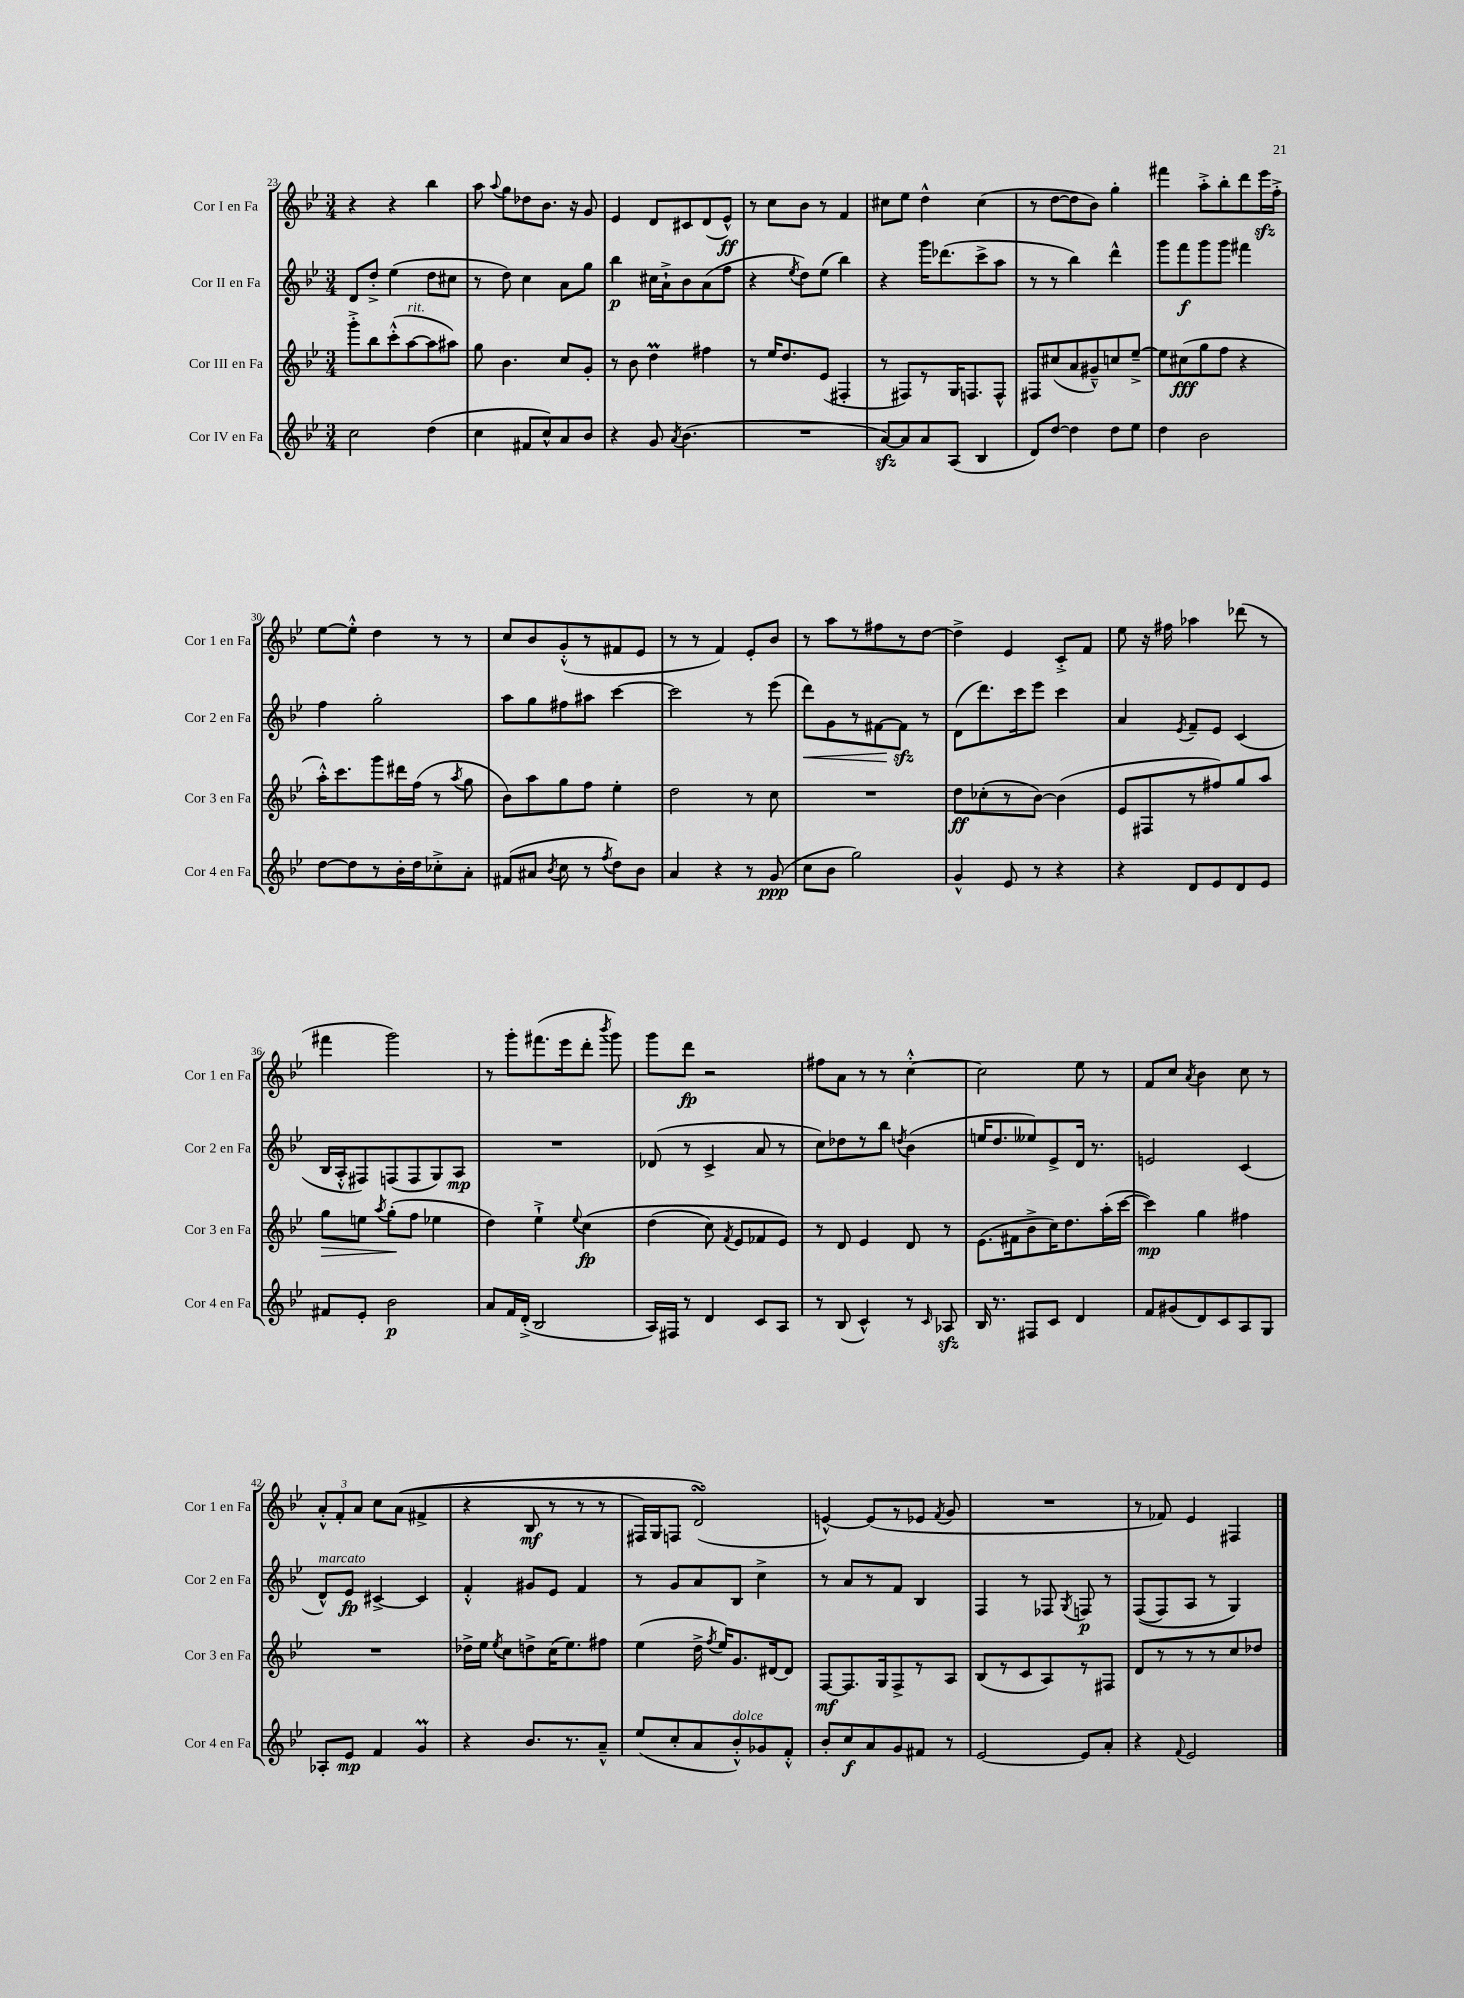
<<
\new StaffGroup <<
\new Staff = "s0" \with { instrumentName = "Cor I en Fa" shortInstrumentName = "Cor 1 en Fa" } {
    \clef treble \key bes \major \numericTimeSignature \time 3/4
    \autoBeamOff r4 r4 bes''4 |
    a''8 \appoggiatura { a''8 } g''8[ des''8 bes'8.] r16 g'8 |
    ees'4 d'8[ cis'8 d'8( ees'8]-^\ff) |
    r8 c''8[ bes'8] r8 f'4 |
    cis''8[ ees''8] d''4-^ cis''4( |
    r8 d''8[~ d''8 bes'8]) g''4-. |
    fis'''4 a''8[-.-> bes''8-. d'''8 ees'''16\sfz f''16]-.-> |
    ees''8[~ ees''8]-.-^ d''4 r8 r8 |
    c''8[ bes'8 g'8-.-^( r8 fis'8 ees'8] |
    r8 r8 f'4) ees'8[-. bes'8] |
    r8 a''8[ r8 fis''8 r8 d''8]~ |
    d''4-> ees'4 c'8[-.-> f'8] |
    ees''8 r16 fis''16 aes''4 des'''8( r8 |
    fis'''4 g'''2) |
    r8 g'''8[-. fis'''8.( ees'''16 d'''8]-. \acciaccatura { bes'''8 } g'''8) |
    g'''8[ d'''8]\fp r2 |
    fis''8[ a'8] r8 r8 c''4~-.-^ |
    c''2 ees''8 r8 |
    f'8[ c''8] \acciaccatura { a'8 } bes'4 c''8 r8 |
    \tuplet 3/2 { a'8[-.-^ f'8-. a'8] } c''8[ a'8](\( fis'4-> |
    r4 bes8\mf r8 r8 r8 |
    fis16[) g16 f8] d'2\turn(\) |
    e'4~-^) e'8[( r8 ees'8] \acciaccatura { f'8 } g'8 |
    R2. |
    r8 fes'8) ees'4 fis4 \bar "|." |
}
\new Staff = "s1" \with { instrumentName = "Cor II en Fa" shortInstrumentName = "Cor 2 en Fa" } {
    \clef treble \key bes \major \numericTimeSignature \time 3/4
    \autoBeamOff d'8[ d''8]-.-> ees''4( d''8[ cis''8] |
    r8 d''8) c''4 a'8[ g''8] |
    bes''4\p cis''16[ a'16-!-> bes'8 a'8( f''8] |
    r4 \acciaccatura { ees''8 } d''8[) ees''8]( bes''4) |
    r4 g'''16[ des'''8.( c'''8-> a''8] |
    r8 r8 bes''4) d'''4-^ |
    g'''8[ f'''8\f g'''8 g'''8] fis'''4 |
    f''4 g''2-. |
    a''8[ g''8 fis''8 ais''8] c'''4~ |
    c'''2 r8 ees'''8( |
    d'''8[\<) g'8 r8 fis'8~ fis'8]\sfz\! r8 |
    d'8[( d'''8.) c'''16 ees'''8] c'''4 |
    a'4 \acciaccatura { ees'8 } f'8[-- ees'8] c'4( |
    bes16[ a16-.-^ fis8) f8( f8 g8) a8]\mp |
    R2. |
    des'8( r8 c'4-> a'8 r8 |
    c''8[) des''8 r8 bes''8] \acciaccatura { d''8 } bes'4( |
    e''16[ d''8. eeses''8) ees'8-> d'16] r8. |
    e'2 c'4( |
    d'8[-^^\markup { \italic "marcato" }) ees'8]\fp cis'4~-> cis'4 |
    f'4-.-^ gis'8[ ees'8] f'4 |
    r8 g'8[ a'8 bes8] c''4-> |
    r8 a'8[ r8 f'8] bes4 |
    f4 r8 fes8 \acciaccatura { g8 } f8\p r8 |
    f8[(\( f8) a8] r8 g4\) \bar "|." |
}
\new Staff = "s2" \with { instrumentName = "Cor III en Fa" shortInstrumentName = "Cor 3 en Fa" } {
    \clef treble \key bes \major \numericTimeSignature \time 3/4
    \autoBeamOff g'''8[-.-> bes''8 c'''8-.-^( a''8~^\markup { \italic "rit." } a''8 ais''8]) |
    g''8 bes'4. c''8[ g'8]-. |
    r8 bes'8 d''4\prall fis''4 |
    r8 ees''16[ d''8. ees'8]( fis4-. |
    r8 fis8[) r8 g16 f8. f8]-^ |
    fis8[ cis''8( a'8 gis'8---^) c''8 ees''8]~---> |
    ees''8[ cis''8\fff( g''8 f''8] r4 |
    a''16[-.-^) c'''8. g'''8 dis'''16 f''16]( r8 \acciaccatura { a''8 } g''8 |
    bes'8[) a''8 g''8 f''8] ees''4-. |
    d''2 r8 c''8 |
    R2. |
    d''8[\ff ces''8-.( r8 bes'8]~) bes'4( |
    ees'8[ fis8 r8 fis''8) g''8 a''8] |
    g''8[\> e''8] \acciaccatura { a''8 } g''8[-.\!( f''8] ees''4 |
    d''4) ees''4-!-> \appoggiatura { ees''8 } c''4\fp\( |
    d''4( c''8) \acciaccatura { f'8 } ees'8[ fes'8 ees'8]\) |
    r8 d'8 ees'4 d'8 r8 |
    ees'8.[( fis'16 bes'8-> c''16) d''8. a''16-.( c'''16]~ |
    c'''4\mp) g''4 fis''4 |
    R2. |
    des''16[-> ees''16] \acciaccatura { ees''8 } c''8[ d''8-> c''16( ees''8.) fis''8] |
    ees''4( d''16-> \acciaccatura { f''8 } ees''16[) g'8. dis'16~ dis'8] |
    f8[~\mf f8. g16 f8-> r8 a8] |
    bes8[( r8 c'8 a8) r8 fis8] |
    d'8[ r8 r8 r8 c''8 des''8] \bar "|." |
}
\new Staff = "s3" \with { instrumentName = "Cor IV en Fa" shortInstrumentName = "Cor 4 en Fa" } {
    \clef treble \key bes \major \numericTimeSignature \time 3/4
    \autoBeamOff c''2 d''4( |
    c''4 fis'8[ c''8-^) a'8 bes'8] |
    r4 g'8 \acciaccatura { a'8 } bes'4.( |
    R2. |
    a'8[~\sfz) a'8 a'8 a8]( bes4 |
    d'8[) d''8]~ d''4 d''8[ ees''8] |
    d''4 bes'2 |
    d''8[~ d''8 r8 bes'16-. d''16 ces''8-.-> a'8]-. |
    fis'8[( ais'8] \acciaccatura { bes'8 } c''8 r8 \acciaccatura { f''8 } d''8[) bes'8] |
    a'4 r4 r8 g'8\ppp( |
    c''8[ bes'8] g''2) |
    g'4-^ ees'8 r8 r4 |
    r4 d'8[ ees'8 d'8 ees'8] |
    fis'8[ ees'8]-. bes'2\p |
    a'8[ f'16 d'16]-.->( bes2 |
    a16[) fis16] r8 d'4 c'8[ a8] |
    r8 bes8( c'4-^) r8 \grace { c'16 } aes8\sfz |
    bes16 r8. fis8[ c'8] d'4 |
    f'8[ gis'8( d'8) c'8 a8 g8] |
    aes8[-. ees'8]\mp f'4 g'4\prall |
    r4 bes'8.[ r8. a'8]---^ |
    ees''8[( c''8-. a'8 bes'8-.-^^\markup { \italic "dolce" }) ges'8 f'8]-.-^ |
    bes'8[-. c''8\f a'8 g'8 fis'8] r8 |
    ees'2~ ees'8[ a'8]-. |
    r4 \appoggiatura { f'8 } ees'2 \bar "|." |
}
>>
>>
\layout { \context { \Score currentBarNumber = #23 } }
